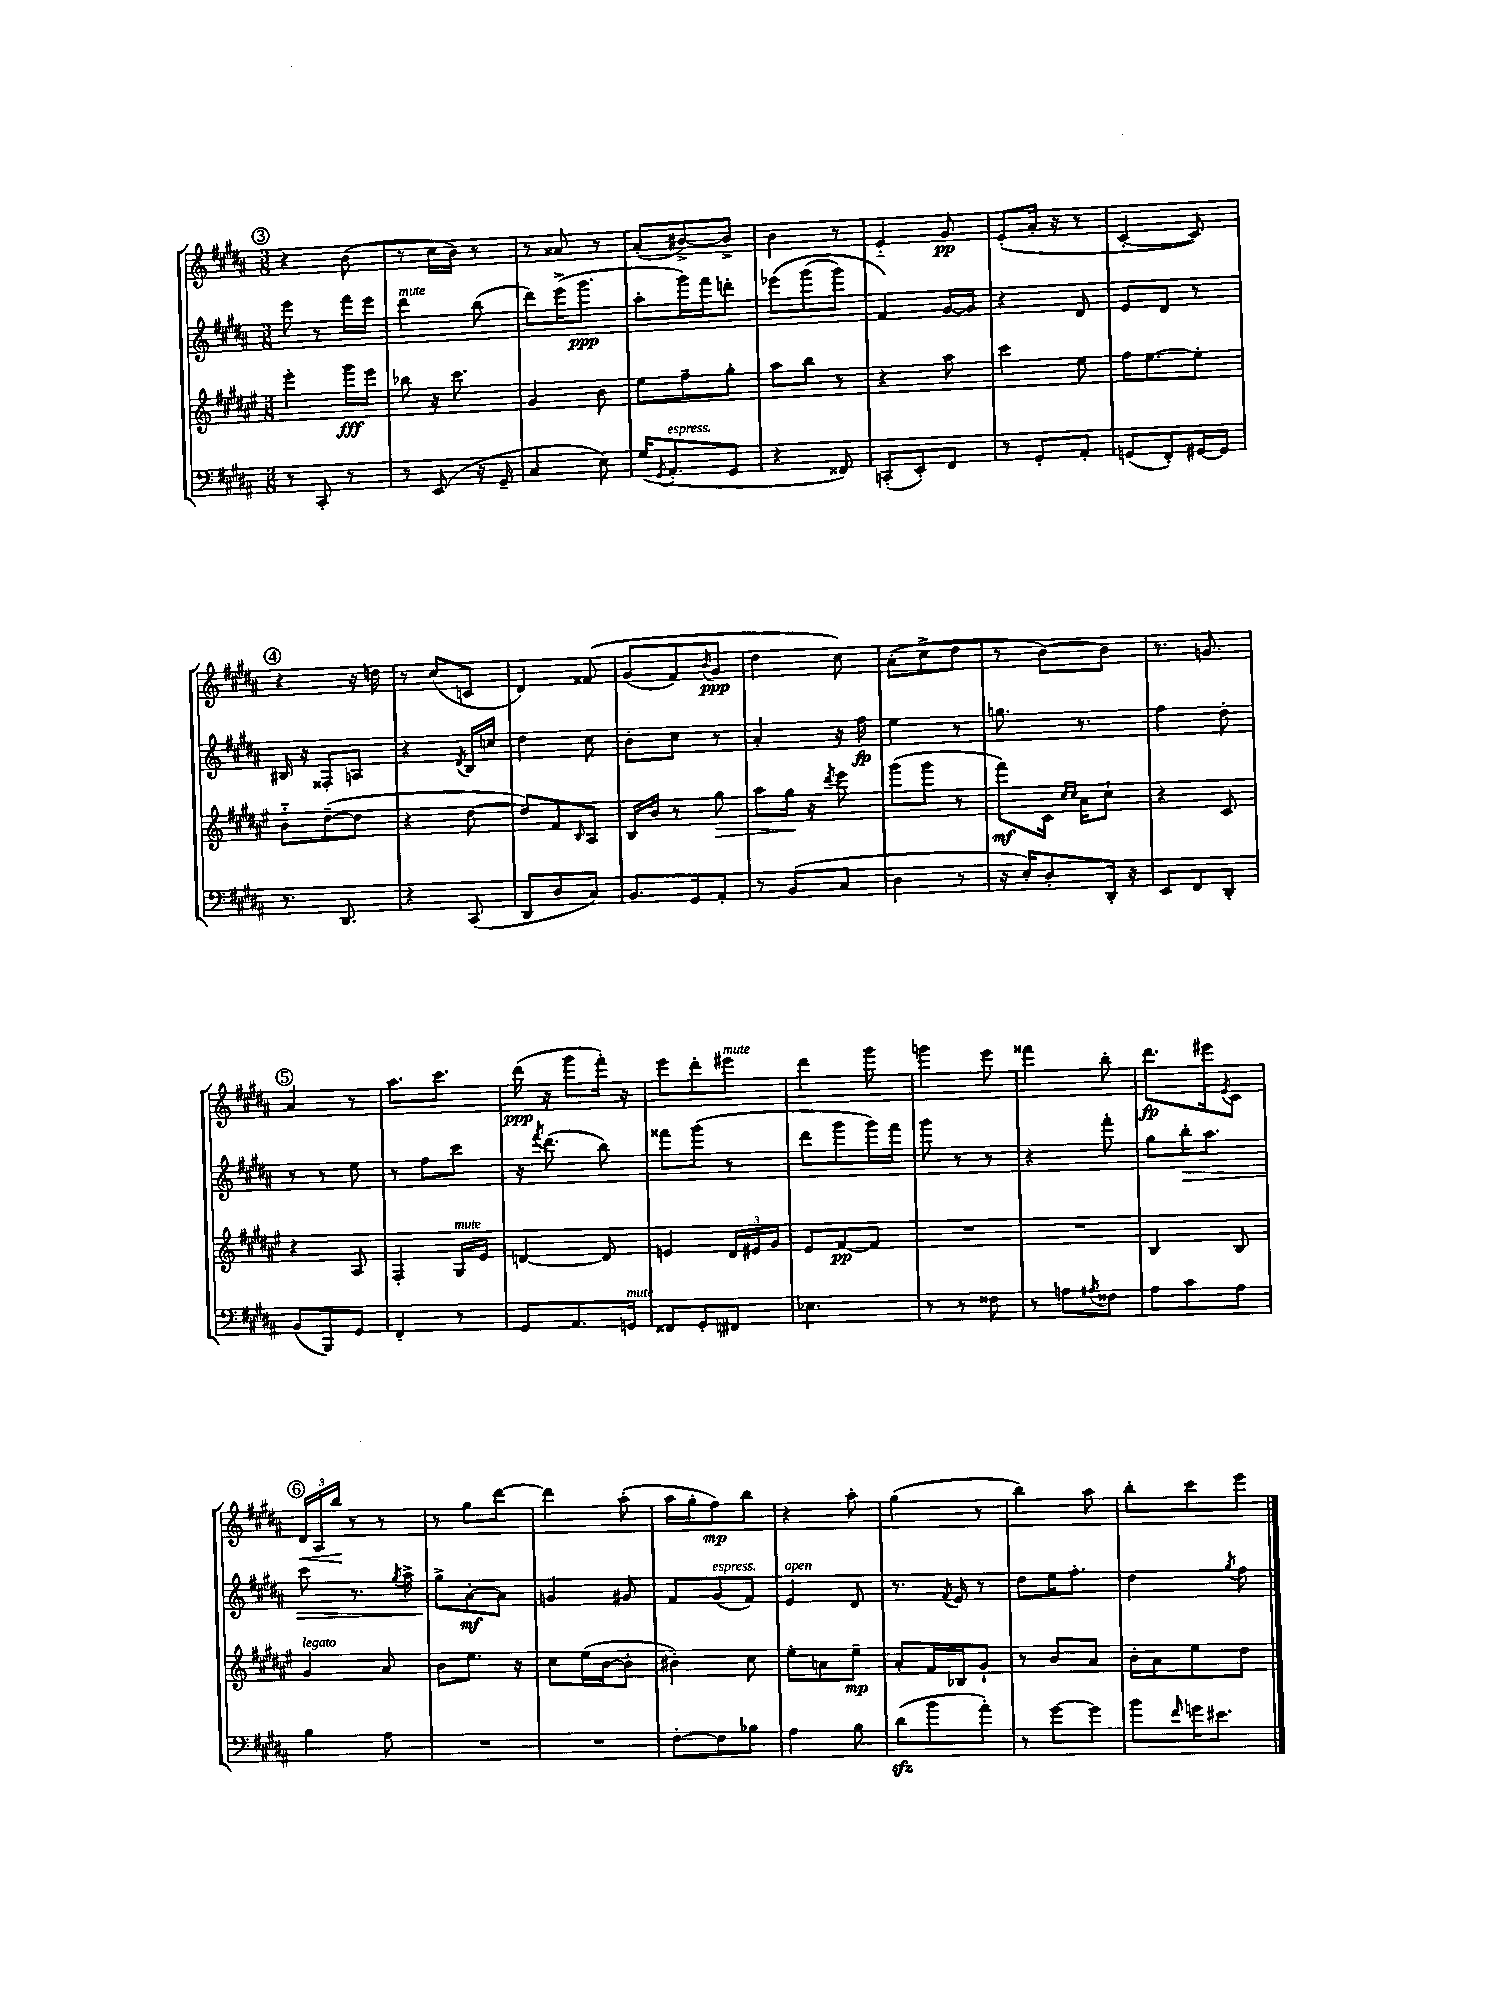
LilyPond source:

<<
\new StaffGroup <<
\new Staff = "s0" {
    \clef treble \key b \major \numericTimeSignature \time 3/8
    \mark \markup { \circle "3" } r4 b'8( |
    r8 cis''16 b'16) r8 |
    r8 aisis'8 r8 |
    ais'8-.( bis'8~->) bis'8-> |
    b'4 r8 |
    e'4-_ gis'8\pp |
    e'8-.( ais'16-. r16 r8 |
    cis'4~-. cis'8) |
    \mark \markup { \circle "4" } r4 r16 d''16 |
    r8 cis''8( c'8 |
    dis'4) fisis'8\( |
    gis'8( fis'8) \acciaccatura { b'8 } gis'8\ppp |
    dis''4 cis''8\) |
    ais'8-.( cis''8-> dis''8 |
    r8 b'8~) b'8 |
    r8. g'8. |
    \mark \markup { \circle "5" } ais'4 r8 |
    ais''8. cis'''8. |
    dis'''16\ppp( r16 gis'''8 fis'''16-.) r16 |
    e'''8 dis'''8-. eis'''8^\markup { \italic "mute" } |
    dis'''4 gis'''8 |
    g'''4 e'''8 |
    fisis'''4 b''8-. |
    dis'''8.\fp eis'''16 \acciaccatura { e'8 } cis'8 |
    \mark \markup { \circle "6" } \tuplet 3/2 { dis'16\< ais16 b''16\! } r8 r8 |
    r8 gis''8 dis'''8~ |
    dis'''4 ais''8-.( |
    ais''16 gis''16-. fis''8\mp) b''8 |
    r4 ais''8-. |
    gis''4( r8 |
    b''4) ais''8 |
    b''8-. cis'''8 e'''8 \bar "|." |
}
\new Staff = "s1" {
    \clef treble \key b \major \numericTimeSignature \time 3/8
    \mark \markup { \circle "3" } e'''8 r8 fis'''16 e'''16 |
    dis'''4^\markup { \italic "mute" } b''8( |
    dis'''8) e'''16->( gis'''8.\ppp |
    ais''8-. gis'''16) fis'''16 d'''8-. |
    ees'''8\( gis'''8( gis'''8) |
    fis'4\) gis'16~ gis'16 |
    r4 dis'8 |
    e'8 dis'8 r8 |
    \mark \markup { \circle "4" } bis16 r16 fisis8-. a8 |
    r4 \acciaccatura { dis'8 } b16 c''16 |
    dis''4 cis''8 |
    b'8-. cis''8 r8 |
    ais'4-. r16 fis''16\fp |
    e''4 r8 |
    g''8. r8. |
    fis''4 dis''8-. |
    \mark \markup { \circle "5" } r8 r8 e''8 |
    r8 fis''8 cis'''8 |
    r16 \acciaccatura { fis'''8 } dis'''8.( b''8) |
    fisis'''8 gis'''8( r8 |
    dis'''8 gis'''8 gis'''16) fis'''16 |
    gis'''8 r8 r8 |
    r4 fis'''8-. |
    gis''8 b''16-.\> ais''8. |
    \mark \markup { \circle "6" } cis'''8 r8. \acciaccatura { gis''8 } ais''16-> |
    gis''8->\! ais'8~-.\mf ais'8 |
    g'4 gis'8 |
    fis'8 gis'8^\markup { \italic "espress." }( fis'8) |
    e'4^\markup { \italic "open" } dis'8 |
    r8. \acciaccatura { fis'8 } e'16 r8 |
    dis''8 e''16 fis''8.-. |
    dis''4 \acciaccatura { gis''8 } fis''8 \bar "|." |
}
\new Staff = "s2" {
    \clef treble \key fis \major \numericTimeSignature \time 3/8
    \mark \markup { \circle "3" } eis'''4-. gis'''16\fff eis'''16 |
    bes''8 r16 cis'''8. |
    gis'4 b'8 |
    eis''8 fis''8-- gis''8-. |
    ais''8 b''8 r8 |
    r4 ais''8 |
    cis'''4 eis''8 |
    fis''16 eis''8.~ eis''8-. |
    \mark \markup { \circle "4" } b'8-_ dis''8~--( dis''8 |
    r4 dis''8~ |
    dis''8) fis'8 \grace { b16 } ais8 |
    b16 b'16 r8 gis''8\> |
    ais''8 gis''16\! r16 \acciaccatura { dis'''8 } eis'''8 |
    gis'''8( gis'''8 r8 |
    fis'''8\mf) cis'16 \grace { cis''16 cis''16 } ais'16 cis''8-! |
    r4 cis'8 |
    \mark \markup { \circle "5" } r4 ais8 |
    fis4-. gis16^\markup { \italic "mute" } eis'16 |
    d'4~ d'8 |
    e'4 \tuplet 3/2 { dis'16 eis'16 gis'16 } |
    eis'8 fis'8~\pp fis'8 |
    R4. |
    R4. |
    b4 b8 |
    \mark \markup { \circle "6" } gis'4^\markup { \italic "legato" } ais'8 |
    b'8 eis''8. r16 |
    cis''8 eis''16( b'16~ b'8-. |
    bis'4-.) cis''8 |
    eis''8-. a'8 eis''8--\mp |
    ais'8-. fis'16 bes16 gis'8-! |
    r8 b'8 ais'8 |
    b'16-. ais'16 eis''8 dis''8 \bar "|." |
}
\new Staff = "s3" {
    \clef bass \key b \major \numericTimeSignature \time 3/8
    \mark \markup { \circle "3" } r8 cis,8-. r8 |
    r8 e,8( r16 gis,16-- |
    cis4 e8) |
    gis16( \acciaccatura { gis,8 } ais,8.-.^\markup { \italic "espress." } gis,8 |
    r4 fisis,8) |
    c,8-.( e,8-.) fis,8 |
    r8 gis,8-. ais,8-. |
    g,8( fis,8-.) gis,16~ gis,16 |
    \mark \markup { \circle "4" } r8. dis,8. |
    r4 cis,8( |
    dis,8 dis8 cis8) |
    b,8. gis,16 ais,8-. |
    r8 b,8( cis8 |
    dis4 r8 |
    r16 e16-.) dis8-. dis,16-. r16 |
    e,8 fis,8 dis,8-. |
    \mark \markup { \circle "5" } b,8( b,,8) gis,8 |
    fis,4-. r8 |
    gis,8 ais,8. g,16^\markup { \italic "mute" } |
    fisis,8 gis,8-. fis,8 |
    ees4. |
    r8 r8 fisis8 |
    r8 a8 \acciaccatura { ais8 } fisis8 |
    ais8 cis'8 ais8 |
    \mark \markup { \circle "6" } b4 ais8 |
    R4. |
    R4. |
    fis8~-. fis8 bes8 |
    ais4 b8 |
    dis'8\sfz( b'8 ais'8-.) |
    r8 gis'8~ gis'8 |
    b'8 \grace { fis'16 } g'16 eis'8. \bar "|." |
}
>>
>>
\layout { \context { \Score \remove "Bar_number_engraver" } }
